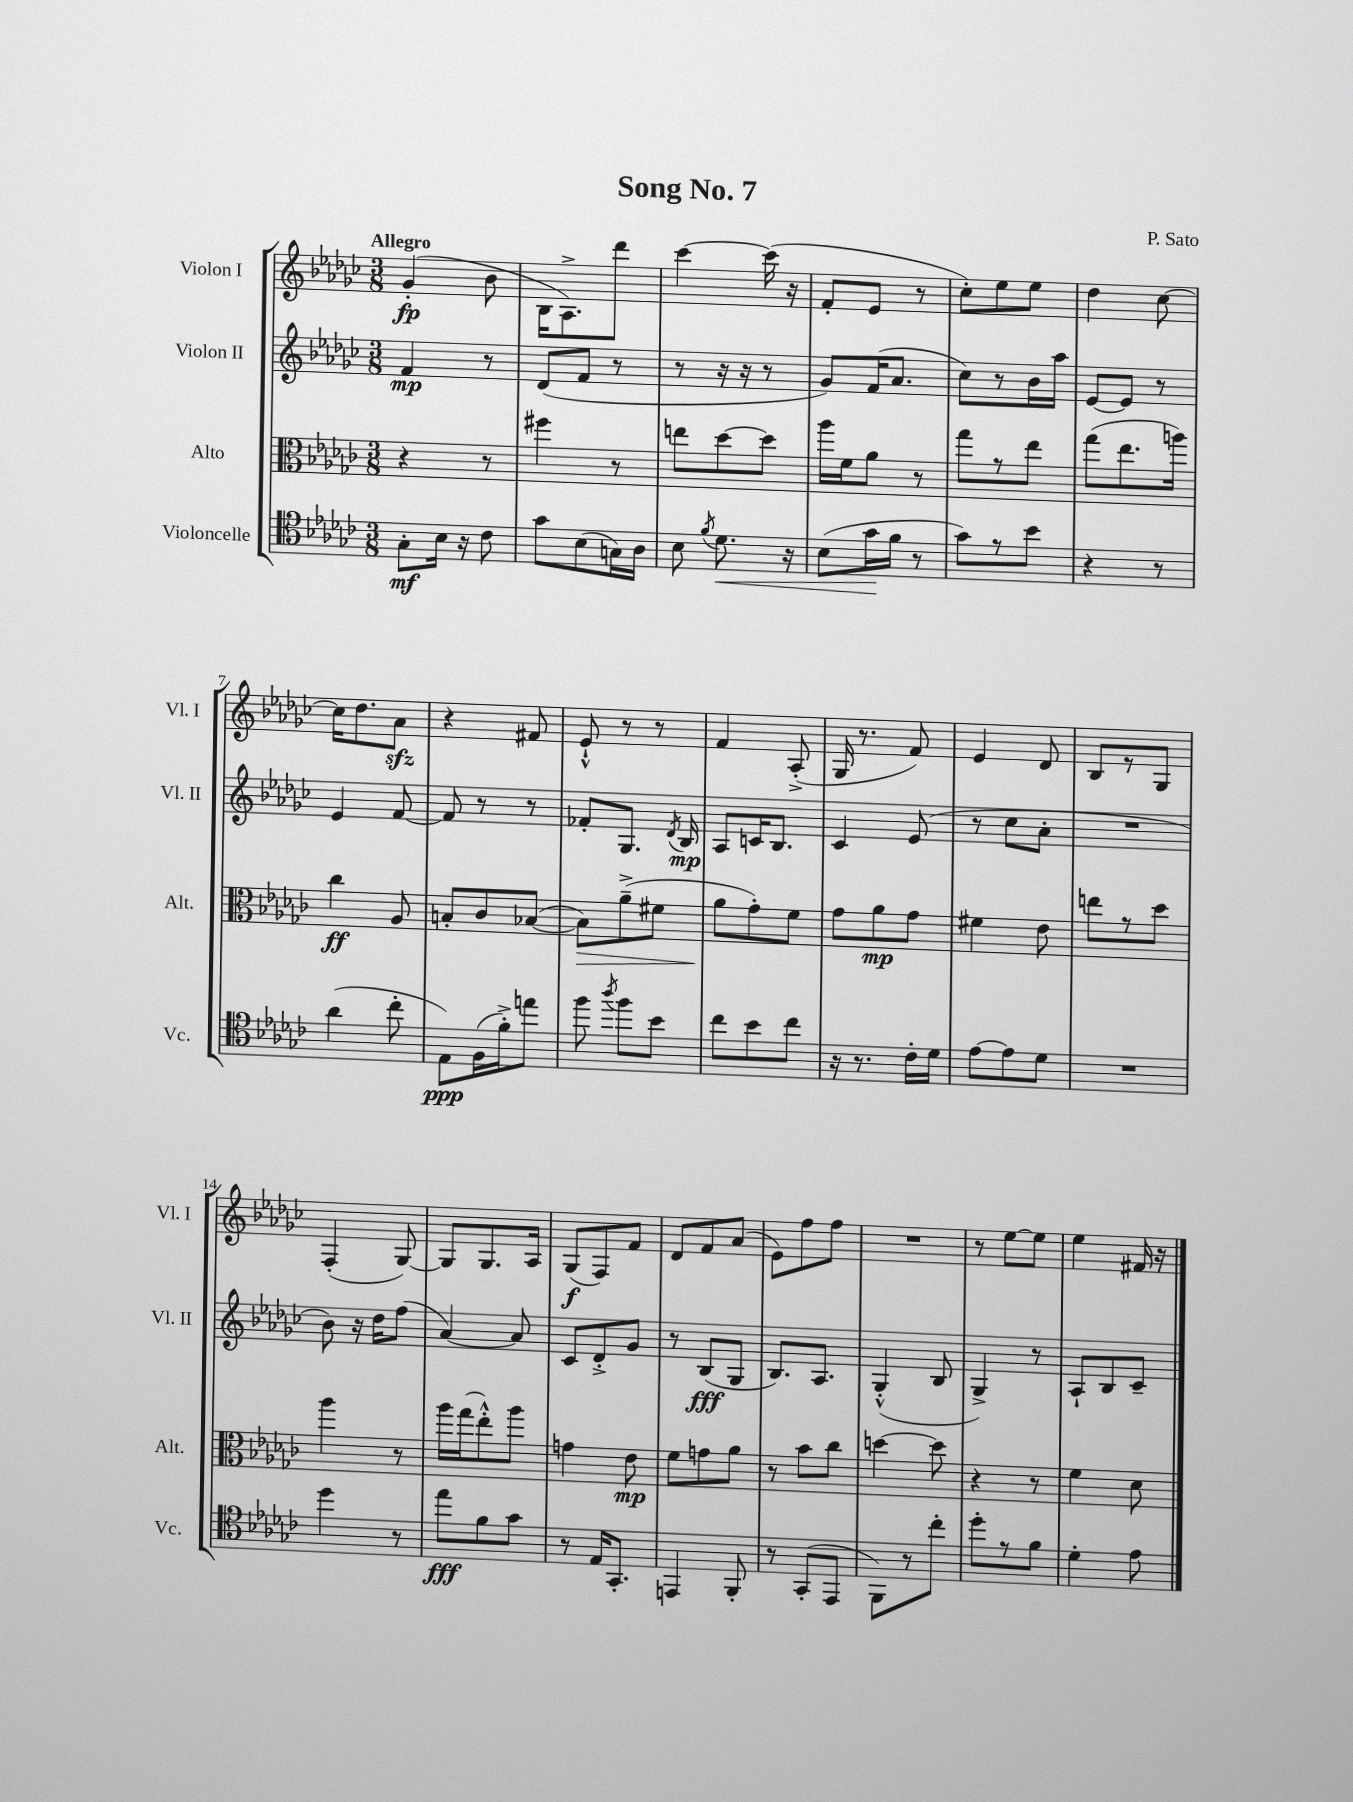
\header { title = "Song No. 7" composer = "P. Sato" }
<<
\new StaffGroup <<
\new Staff = "s0" \with { instrumentName = "Violon I" shortInstrumentName = "Vl. I" } {
    \clef treble \key ges \major \numericTimeSignature \time 3/8 \tempo "Allegro"
    \autoBeamOff ges'4-.\fp( bes'8 |
    bes16[ aes8.->) des'''8] |
    ces'''4~ ces'''16( r16 |
    f'8[-. ees'8] r8 |
    ces''8[-.) ees''8 ees''8] |
    des''4 ces''8~ |
    ces''16[ des''8. aes'8]\sfz |
    r4 fis'8 |
    ees'8-!-^ r8 r8 |
    f'4 aes8-.->( |
    ges16 r8. f'8) |
    ees'4 des'8 |
    bes8[ r8 ges8] |
    f4-.( ges8~) |
    ges8[ ges8. aes16] |
    ges8[\f( f8) f'8] |
    des'8[ f'8 aes'8]( |
    ees'8[) f''8 f''8] |
    R4. |
    r8 ees''8[~ ees''8] |
    ees''4 fis'16 r16 \bar "|." |
}
\new Staff = "s1" \with { instrumentName = "Violon II" shortInstrumentName = "Vl. II" } {
    \clef treble \key ges \major \numericTimeSignature \time 3/8
    \autoBeamOff f'4\mp r8 |
    des'8[( f'8] r8 |
    r8 r16 r16 r8 |
    ges'8[) f'16( aes'8.] |
    ces''8[) r8 bes'16 aes''16] |
    ees'8[~ ees'8] r8 |
    ees'4 f'8~ |
    f'8 r8 r8 |
    fes'8[-. ges8.] \acciaccatura { des'8 } bes16\mp |
    aes8[ c'16 bes8.] |
    ces'4 ees'8( |
    r8 ces''8[ aes'8]-. |
    R4. |
    bes'8) r16 des''16[ f''8]( |
    aes'4~) aes'8 |
    ces'8[ des'8-.-> ges'8] |
    r8 bes8[\fff( ges8] |
    bes8.[) aes8.] |
    ges4-.-^( bes8 |
    ges4->) r8 |
    aes8[-! bes8 ces'8]-- \bar "|." |
}
\new Staff = "s2" \with { instrumentName = "Alto" shortInstrumentName = "Alt." } {
    \clef alto \key ges \major \numericTimeSignature \time 3/8
    \autoBeamOff r4 r8 |
    fis''4 r8 |
    e''8[ des''8~ des''8] |
    aes''16[ f'16 aes'8] r8 |
    ges''8[ r8 ees''8] |
    ges''8[( ees''8. a''16]) |
    ces''4\ff aes8 |
    b8[-. ces'8 bes8]~( |
    bes8[\>) aes'8--->( fis'8] |
    aes'8[\! ges'8-.) f'8] |
    ges'8[ aes'8\mp ges'8] |
    fis'4 ees'8 |
    e''8[ r8 des''8] |
    aes''4 r8 |
    aes''16[ ges''16( ees''8-.-^) aes''8] |
    g'4 ees'8\mp |
    f'8[ g'8 aes'8] |
    r8 bes'8[ ces''8] |
    d''4~ d''8 |
    r4 r8 |
    f'4 des'8 \bar "|." |
}
\new Staff = "s3" \with { instrumentName = "Violoncelle" shortInstrumentName = "Vc." } {
    \clef tenor \key ges \major \numericTimeSignature \time 3/8
    \autoBeamOff ges8[-.\mf bes16] r16 ces'8 |
    ges'8[ bes8( g16) aes16] |
    bes8 \acciaccatura { f'8 } des'8.\< r16 |
    bes8[( ges'16\! f'16] r8 |
    ges'8[) r8 bes'8] |
    r4 r8 |
    aes'4( ces''8-. |
    ees8[\ppp) f16( f'16-.->) e''8] |
    f''8 \acciaccatura { aes''8 } f''8[ bes'8] |
    ces''8[ bes'8 ces''8] |
    r16 r8. ces'16[-. des'16] |
    ees'8[~ ees'8 des'8] |
    R4. |
    des''4 r8 |
    ees''8[\fff f'8 ges'8] |
    r8 ees16[ ges,8.]-. |
    e,4 f,8-. |
    r8 ges,8[-.( ees,8] |
    f,8[) r8 ces''8]-. |
    des''8[-. r8 f'8] |
    des'4-. ees'8 \bar "|." |
}
>>
>>
